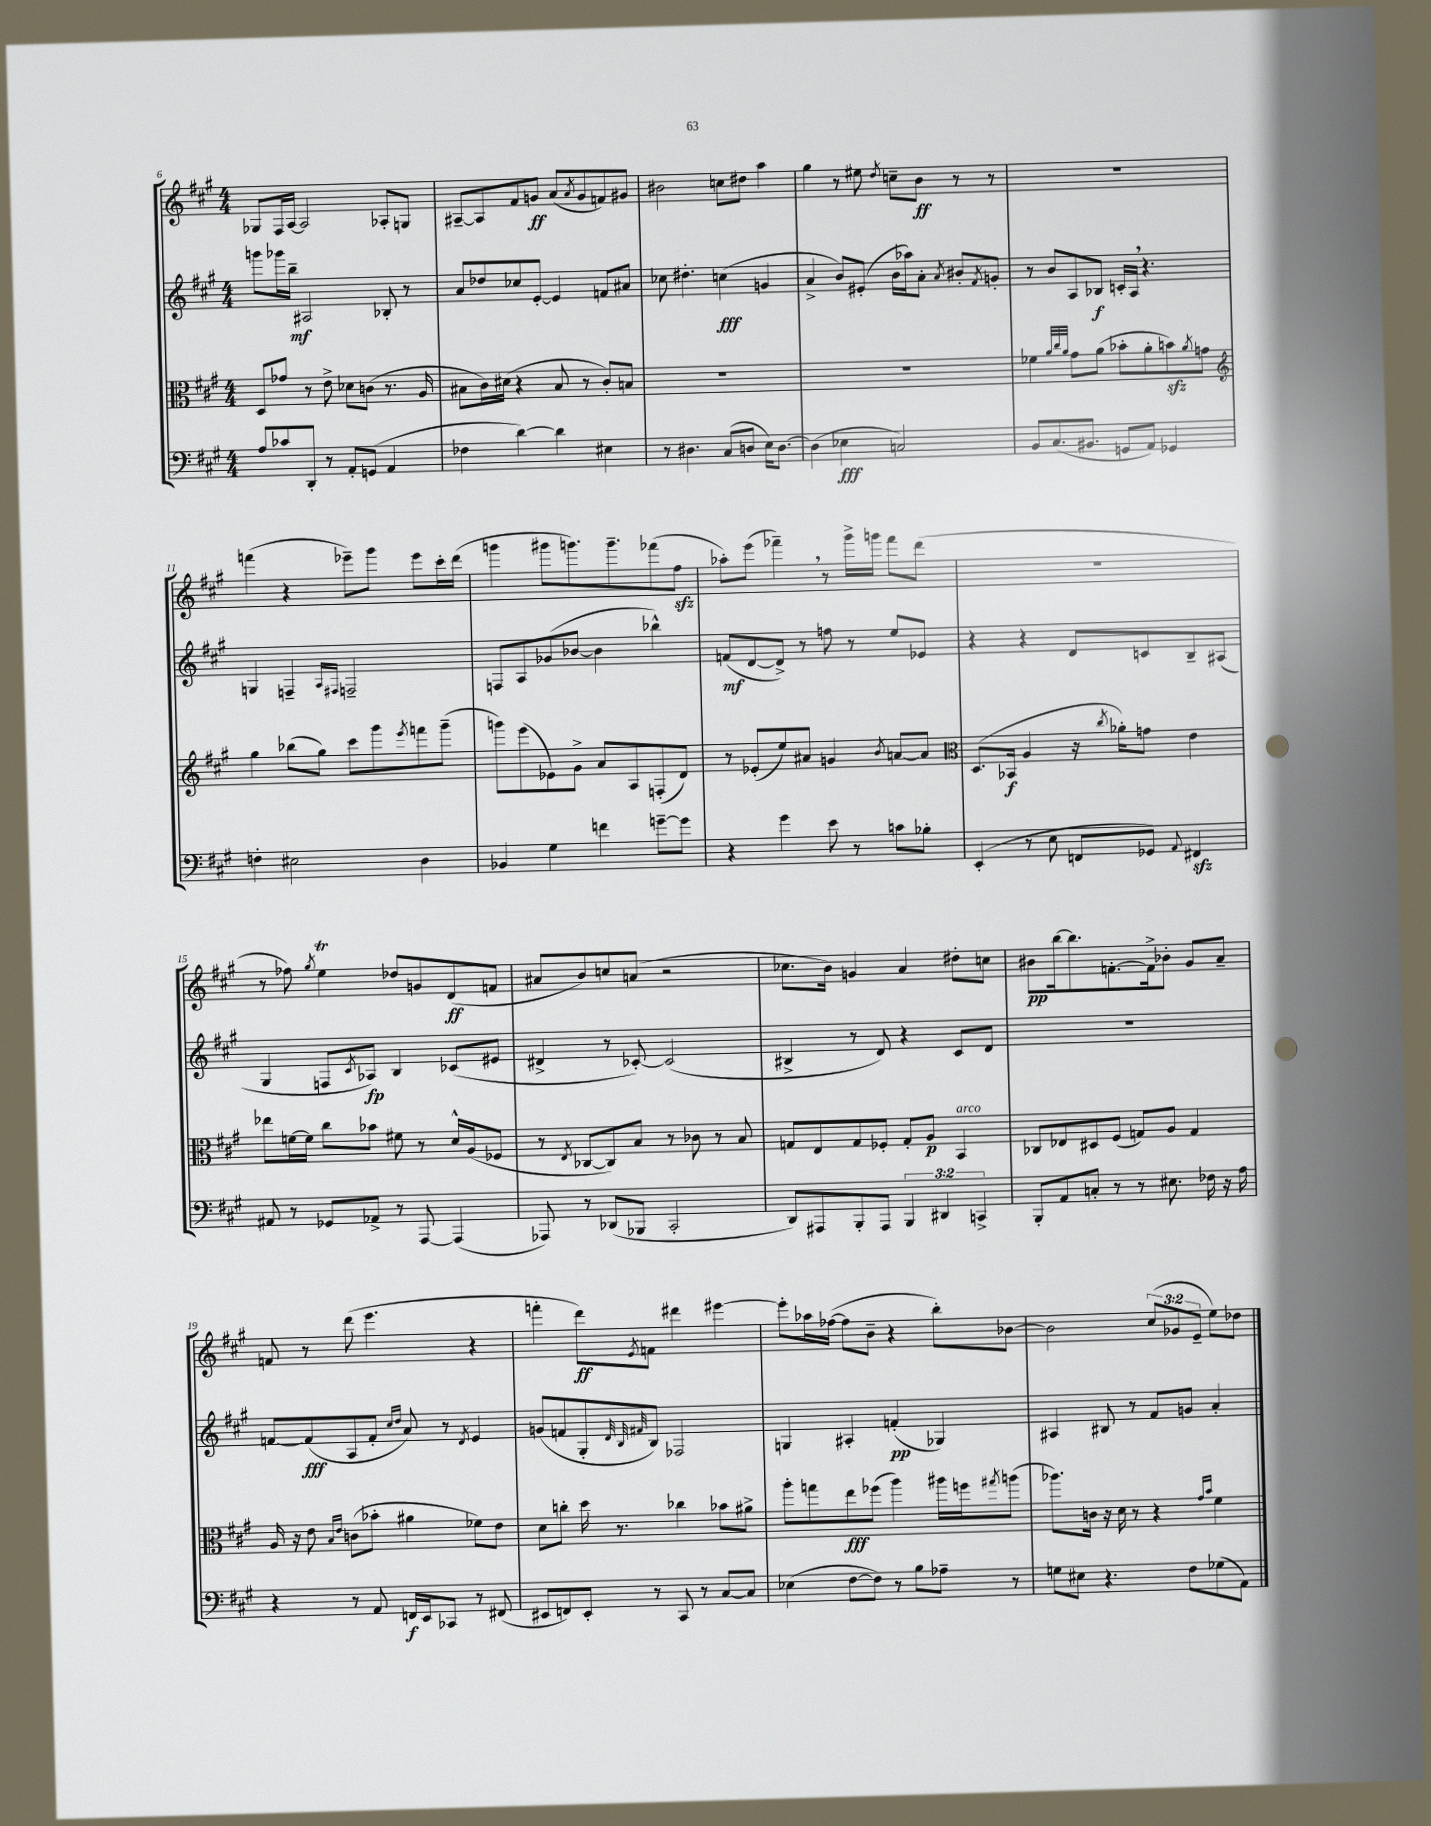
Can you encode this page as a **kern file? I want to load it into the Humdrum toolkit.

**kern	**kern	**kern	**kern
*staff4	*staff3	*staff2	*staff1
*clefF4	*clefC3	*clefG2	*clefG2
*k[f#c#g#]	*k[f#c#g#]	*k[f#c#g#]	*k[f#c#g#]
*M4/4	*M4/4	*M4/4	*M4/4
8A/L	8D/L	8ggg\L	8G-/L
8c-/	8g-/J	16ggg-\L	16F#/L
.	.	16bb~\JJ	[16A/JJ
8DD'/J	8r	2A#/	2A/]
8r	8e^\	.	.
8AA'/L	8d-\L	.	.
(8GG/J	(8c\J	.	.
4AA/	8.r	8B-'/	8A-'/L
.	.	8r	8G/J
.	16A/	.	.
=	=	=	=
4F-\	8B#\L	8a/L	[8A#~/L
.	16c#\L)	8dd-/	8A#/]
.	(16d#\JJ	.	.
[4d\)	4r	8cc-/	8f#/
.	.	[8e'/J	8g/J
4d\]	8B#/	4e/]	(8a/L
.	.	.	8qa/
.	8r	.	8g/
4E#\	8c#'/L)	8f/L	8f/)
.	8B/J	8a#/J	8g#/J
=	=	=	=
8r	1r	8cc-\	2b#\
4.D#\	.	4.dd#'\	.
(8C#/L	.	(4cc\	8cc\L
8D/J	.	.	8dd#\J
16E\LK)	.	4g/	4aa\
[8.D\J	.	.	.
=	=	=	=
(4D\]	1r	4a^/	4gg#\
4E-\	.	8b/L)	8r
.	.	(8e#'/J	8ee#\
.	.	.	8qdd/
2C/)	.	16b\LL	8cc~\L
.	.	16aa-\J)	.
.	.	8a'\J	8b\J
.	.	8qa/	.
.	.	8b#'/L	8r
.	.	8qf#/	.
.	.	8g'/J	8r
=	=	=	=
8BB/L	4f-\	8r	1r
(8.C#/	.	8b/L	.
.	32qqa/LLL	.	.
.	32qqcc#/	.	.
.	32qqa/JJJ	.	.
.	8g#\L	8A/	.
8.BB#/J	.	.	.
.	(8a\J	8B-/J	.
8GG/L	8b-'\L	16c'/LL	.
.	.	16A/JJ	.
8AA/J)	8a'\	4.r	.
4GG-/	8b\)	.	.
.	8qa/	.	.
.	8g\J	.	.
=	=	=	=
*	*clefG2	*	*
4F'\	4gg#\	4G/	(4fff\
2E#\	(8bb-\L	4F~/	4r
.	8gg#\J)	.	.
.	.	16qqA/LL	.
.	.	16qqF#/JJ	.
.	8ccc#\L	2F~/	8eee-~\L)
.	8ggg#\	.	8ggg#\J
.	8qeee/	.	.
4D\	8fff\	.	8eee-\L
.	(8ggg#~\J	.	16ccc#'\L
.	.	.	(16ddd\JJ
=	=	=	=
4BB-/	8ggg\L)	8F/L	4ggg\
.	(8eee\	8A/	.
4G#\	8e-\)	(8g-/	8ggg#\L
.	8g#^\J	[8b-/J	8.ggg\)
4f\	8a/L	4b-\]	.
.	.	.	8.ggg~\
.	8A/	.	.
[8g~\L	(8F'/	4bb-^^\)	(8fff-\
8g\]J	8d/J)	.	8ff#\J
=	=	=	=
4r	8r	(8f/L	8aa-'\L)
.	(8e-'/L	[8d/	(8eee\J
4g#\	8ee/)	8d^/]J)	4fff-~\)
.	8a#/J	8r	.
8e\	4g/	8ff\	8r
8r	.	8r	16ggg#^\LL
.	.	.	16ggg\JJ
.	8qb/	.	.
8c\L	[8a/L	8ee/L	8fff-\L
8B-'\J	8a/]J	8e-/J	(8ddd\J
=	=	=	=
*	*clefC3	*	*
(4EE'/	(8.D/L	4r	1r
.	16BB-/Jk	.	.
8r	4A/	4r	.
8E\	.	.	.
8FF/L	16r	8d/L	.
.	8qcc#/	.	.
.	16a-'\LK)	.	.
8GG-/J)	8g\J	8c/	.
8qqAA/	.	.	.
4FF#/	4e\	8B~/	.
.	.	(8A#/J	.
=	=	=	=
8AA#/	8ee-\L	4G#/	8r
8r	[16f\L	.	8ff-\)
.	16f\]JJ	.	.
.	.	.	8qgg#/
8GG-/L	8cc#\L	8F/L	4ee\
.	.	8qc#/	.
8AA-^/J	8b-\J	8A-/J)	.
8r	8f#\	4B/	8dd-/L
[8AAA/	8r	.	8g/
(4AAA/]	16d^^/LL	(8c-/L	(8d/
.	(16A/J	.	.
.	8F-/J	8e#/J	8f/J
=	=	=	=
8AAA-/)	8r	4d#^/	8a#/L
.	8qE/	.	.
8r	[8C-/L	.	8b/)
(8DD-/L	8C-/])	8r	8cc/
8BBB-/J	8B/J	[8c-'/)	(8a/J
2CC#'/	8r	(2c-/]	2r
.	8c-\	.	.
.	8r	.	.
.	8B/	.	.
=	=	=	=
8DD/L)	8G/L	4B#^/	8.cc-\L
8AAA#/	8E/	.	.
.	.	.	16b\Jk)
8BBB'/	8G/	8r	4g/
8AAA#/J	8F-'/J	8d/)	.
6BBB/	8G'/L	4r	4a/
.	8A/J	.	.
6DD#/	.	.	.
.	4BB/	8c#/L	8dd#'\L
6CC^/	.	.	.
.	.	8d/J	8cc\J
=	=	=	=
8BBB'/L	8C-/L	1r	8b#\L
8AA/	8E-/	.	[16bb\k
.	.	.	8.bb\]
8C'/J	8D#/	.	.
8r	(8F#/J	.	[8.f'\
8r	8G/L)	.	.
.	.	.	16f^\]k
8.E#\	8A/J	.	8b-'\J
.	4G/	.	8g#/L
16F-\	.	.	.
16r	.	.	8a~/J
16A\	.	.	.
=	=	=	=
4r	16A/	[8f/L	8f/
.	16r	.	.
.	8e\	(8f/]	8r
.	16qqB/LL	.	.
.	16qqe/JJ	.	.
8r	(8c\L	8A/	(8ddd\
8AA/	8b-'\J	8f'/J	4.eee\
.	.	16qqcc#/LL	.
.	.	16qqdd/JJ	.
16FF/LL	4a#\	8a/)	.
16EE/J	.	.	.
8CC-/J	.	8r	.
.	.	8qd/	.
8r	8f-\L)	4e/	4r
(8FF#/	8e\J	.	.
=	=	=	=
8EE#/L	8d\L	(8g/L	4fff'\
8FF/)	8cc'\J	8f/	.
8EE#'/J	16dd\	8G#'/	8ddd\L)
.	8.r	.	.
.	.	32qqd/	.
.	.	32qqB/	.
.	.	32qqf#/	8qe/
8r	.	8B/J)	8f\J
8CC#/	4cc-\	2F-/	4ddd#\
8r	.	.	.
[8C#/L	8b-\L	.	[4eee#\
8C#/]J	8a#^\J	.	.
=	=	=	=
(4E-\	8aa'\L	4G/	8eee#'\]L
.	8gg\	.	16aa-\L
.	.	.	([16ff-\JJ
[8F#\L	8ee\	4A#'/	8ff-\]L
8F#\]J)	(8ff-\J	.	8b~\J
8r	4aa\)	(4f'/	4r
8B\L	.	.	.
8A-~\J	16aa#\LL	4G-/)	8bb'\L)
.	16ff\J	.	.
.	8qgg#/	.	.
8r	(8aa\J	.	[8b-\J
=	=	=	=
8G\L	8.aa-\L)	4A#/	2b-\]
8E#\J	.	.	.
.	16c\Jk	.	.
4.r	16r	8B#/	.
.	16d\	.	.
.	8r	8r	.
.	4r	8f#/L	(12cc#/L
.	.	.	12g-/
8F#\L	.	8g/J	.
.	.	.	12e~/J
.	16qqg#/LL	.	.
.	16qqb/JJ	.	.
(8G-\	4f#\	4a'/	8ee\L)
8AA\J)	.	.	8dd-\J
==	==	==	==
*-	*-	*-	*-
